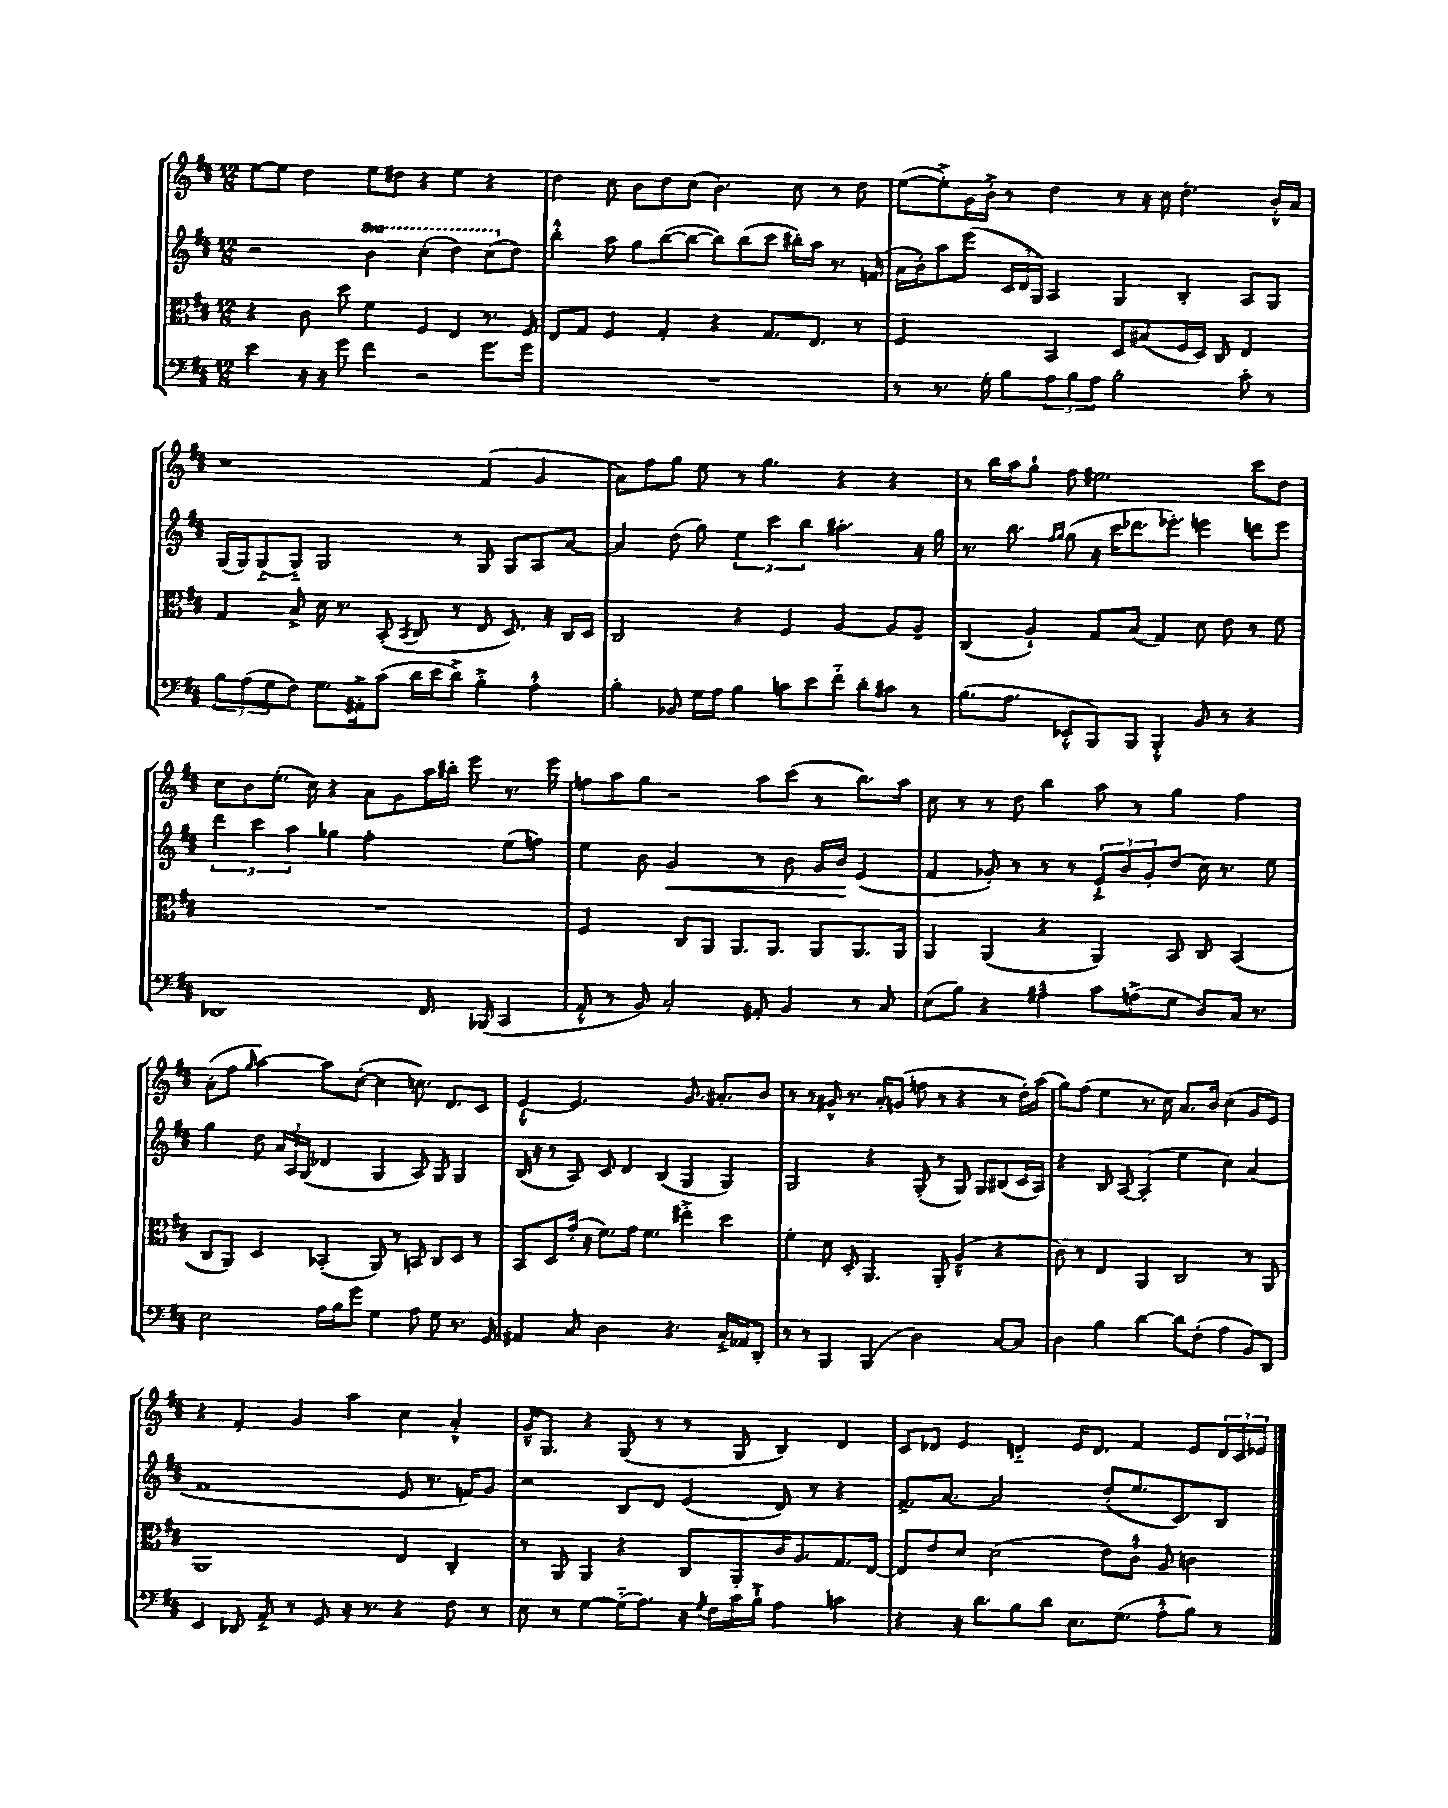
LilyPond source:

<<
\new StaffGroup <<
\new Staff = "s0" {
    \clef treble \key d \major \numericTimeSignature \time 12/8
    e''8~ e''8 d''4 e''8 dis''8 r4 e''4 r4 |
    d''4 cis''8 b'8 d''8 cis''8( b'4.) cis''8 r8 d''8 |
    e''8~( e''8-.->) g'16 b'16-.-> r8 d''4 r8 r16 cis''16 d''4.-. b'16-.-^ a'16 |
    r1 fis'4( g'4 |
    a'8) fis''8 g''8 e''8 r8 g''4. r4 r4 |
    r8 b''16 a''16 g''8-! fis''8 eis''2. cis'''8 d''8 |
    cis''8 b'8 e''8.-.( cis''16) r4 a'8 g'8 a''16 bis''16-. e'''8 r8. e'''16 |
    f''8 a''8 g''8 r2 a''8 cis'''8( r8 b''8.) a''16 |
    cis''8 r8 r8 d''8 b''4 a''8 r8 g''4 fis''4 |
    a'8-.( fis''8 \grace { g''16 } a''4~) a''8 cis''8~-.( cis''4 c''8.) d'8. cis'8 |
    e'4~-!-^ e'2. g'8. ais'8.-. b'8 |
    r8 r8 gis'8-^ r8. a'16-. g'8( f''8 r8 r4 r8 d''16-.) a''16( |
    g''8) fis''8( e''4 r8. cis''16) a'8. b'16 cis''4( g'8 e'8) |
    r4 fis'4-. g'4 a''4 cis''4 a'4-.-^ |
    g'16---^ g8. r4 g8( r8 r8 g8 b4) d'4 |
    cis'8 des'8 e'4 d'4-_ e'16 d'8. fis'4 e'8 \tuplet 3/2 { d'16 cis'16 ees'16 } \bar "|." |
}
\new Staff = "s1" {
    \clef treble \key d \major \numericTimeSignature \time 12/8 \set Staff.ottavationMarkups = #ottavation-simple-ordinals
    r2 \ottava #1 b''4 cis'''4-.( d'''4) cis'''8( \ottava #0 d''8) |
    b''4-.-^ a''8 g''8 b''8~( b''8~ b''8) b''8( cis'''8 bis''16-.) a''16 r8. f'16( |
    a'16 b'16-.) a''8 e'''8( \tuplet 3/2 { cis'16 d'16 g16) } a4 g4 b4-. a8 g8 |
    g16( g16) g8-_( g8-_) g2 r8 g8 g8 a8 a'8~ |
    a'4 d''8( g''8) \tuplet 3/2 { e''4 cis'''4 b''4 } ais''4.-. r16 g''16 |
    r8. b''8. \grace { fis''16 g''16 } g''8( r16 cis'''16 des'''8. ees'''8.-.) e'''4 d'''8 e'''8 |
    \tuplet 3/2 { d'''4 cis'''4 a''4 } ges''4 fis''2-. e''8( f''8) |
    e''4 b'8 g'2\< r8 b'8 g'16 b'16\! e'4( |
    fis'4 ges'8-.) r8 r8 r8 \tuplet 3/2 { e'8-!-> b'8 ges'8-. } d''8( cis''16) r8. e''8 |
    g''4 d''8 \tuplet 3/2 { a'16 a16 g16( } des'4 g4 a8) g8 g4 |
    b16( r16 r8 a8) cis'8 d'4 b4( g4 g4) |
    g2 r4 g8-.( r8 g8) g8 bis8( cis'16 a16) |
    r4 b8 a8~ a4-.( e''4 cis''4) a'4( |
    fis'1 e'8 r8. f'16) g'8 |
    r2 b8 d'8 e'4( d'8) r8 r4 |
    fis'8.-> a'8.~ a'2 d''8-.( e''8. cis'8.) b8 \bar "|." |
}
\new Staff = "s2" {
    \clef alto \key d \major \numericTimeSignature \time 12/8
    r4 cis'8 d''8 fis'4 fis4 e4 r8. fis16 |
    e8 g8 fis4 g4-. r4 g8. e8. r8 |
    fis2 b,4 d8 bis8( fis16 d16) cis8 e4 |
    g4 b8-> d'16 r8. b,8-.( \acciaccatura { b,8 } cis8 r8 e8 d8.) r16 cis16 d16 |
    cis2 r4 fis4 a4~ a8 a8-- |
    cis4( a4-!) g8 b8( g4) d'8 e'8 r8 fis'8 |
    R1. |
    fis2 cis8 a,8 a,8. a,8. a,8 a,8. a,16 |
    a,4 a,4( r4 a,4) b,8 cis8 b,4( |
    cis8 a,8) d4 bes,4-.( a,8) r8 b,8 cis8 d8 r8 |
    b,8 d8 g'16-.( r16 fis'8.) g'16 fis'4. eis''4-.-> d''4 |
    fis'4-. d'8 d8-. a,4. a,8-. a4---^( r4 |
    cis'8) r8 e4 a,4 cis2 r8 a,8 |
    a,1 e4 cis4-. |
    r8 a,8 a,4 r4 cis8 a,8-. cis'16 a8. g8. e16~ |
    e8 e'8 d'8 d'2( e'8) cis'8-!-^ a8 c'4 \bar "|." |
}
\new Staff = "s3" {
    \clef bass \key d \major \numericTimeSignature \time 12/8
    e'4 r16 r16 g'8 fis'4 r2 g'8. g'16 |
    R1. |
    r8 r8. g16-. b8 \tuplet 3/2 { a8 b8 a8 } b2-. cis'8-. r8 |
    \tuplet 3/2 { b8 a8( g8 } fis8) g8. ais,16-.-> cis'8( d'16 e'16 d'8->) b4-.-> a4-.-^ |
    b4-. bes,8 g16 a16 b4 c'8 e'8 fis'8-_ d'8-. cis'8 r8 |
    b8.( a8. ees,8-.-^ b,,8) b,,8 b,,4-.-^ b,8 r8 r4 |
    des,1 fis,8. bes,,16( cis,4 |
    a,8-.-^ r8 b,8) cis2-. ais,8-. b,4 r8 cis8 |
    e8( b8) r4 ais4---^ cis'8 a8->( g8 d8) cis16 r8. |
    e2 a16 b16 g'8 g4 a8 g8 r8. g,16 |
    ais,4 cis8 d2 r4. cis16-.-> aes,16 d,8-. |
    r8 r8 b,,4 b,,4( d2) cis8~ cis8 |
    d4 b4 d'4~ d'8 fis8-.( a4 b,8) d,8 |
    e,4 des,8 a,8-.-> r8 g,8 r16 r8. r4 fis8 r8 |
    e8 r8 g4~ g16-_( a8.) r16 \acciaccatura { g8 } fis16 cis'16 b16-!-> a4 c'4 |
    r4 r16 d'8. b8 d'8 e8. g8.( a8-.-^ b8) r8 \bar "|." |
}
>>
>>
\layout { \context { \Score \remove "Bar_number_engraver" } }
